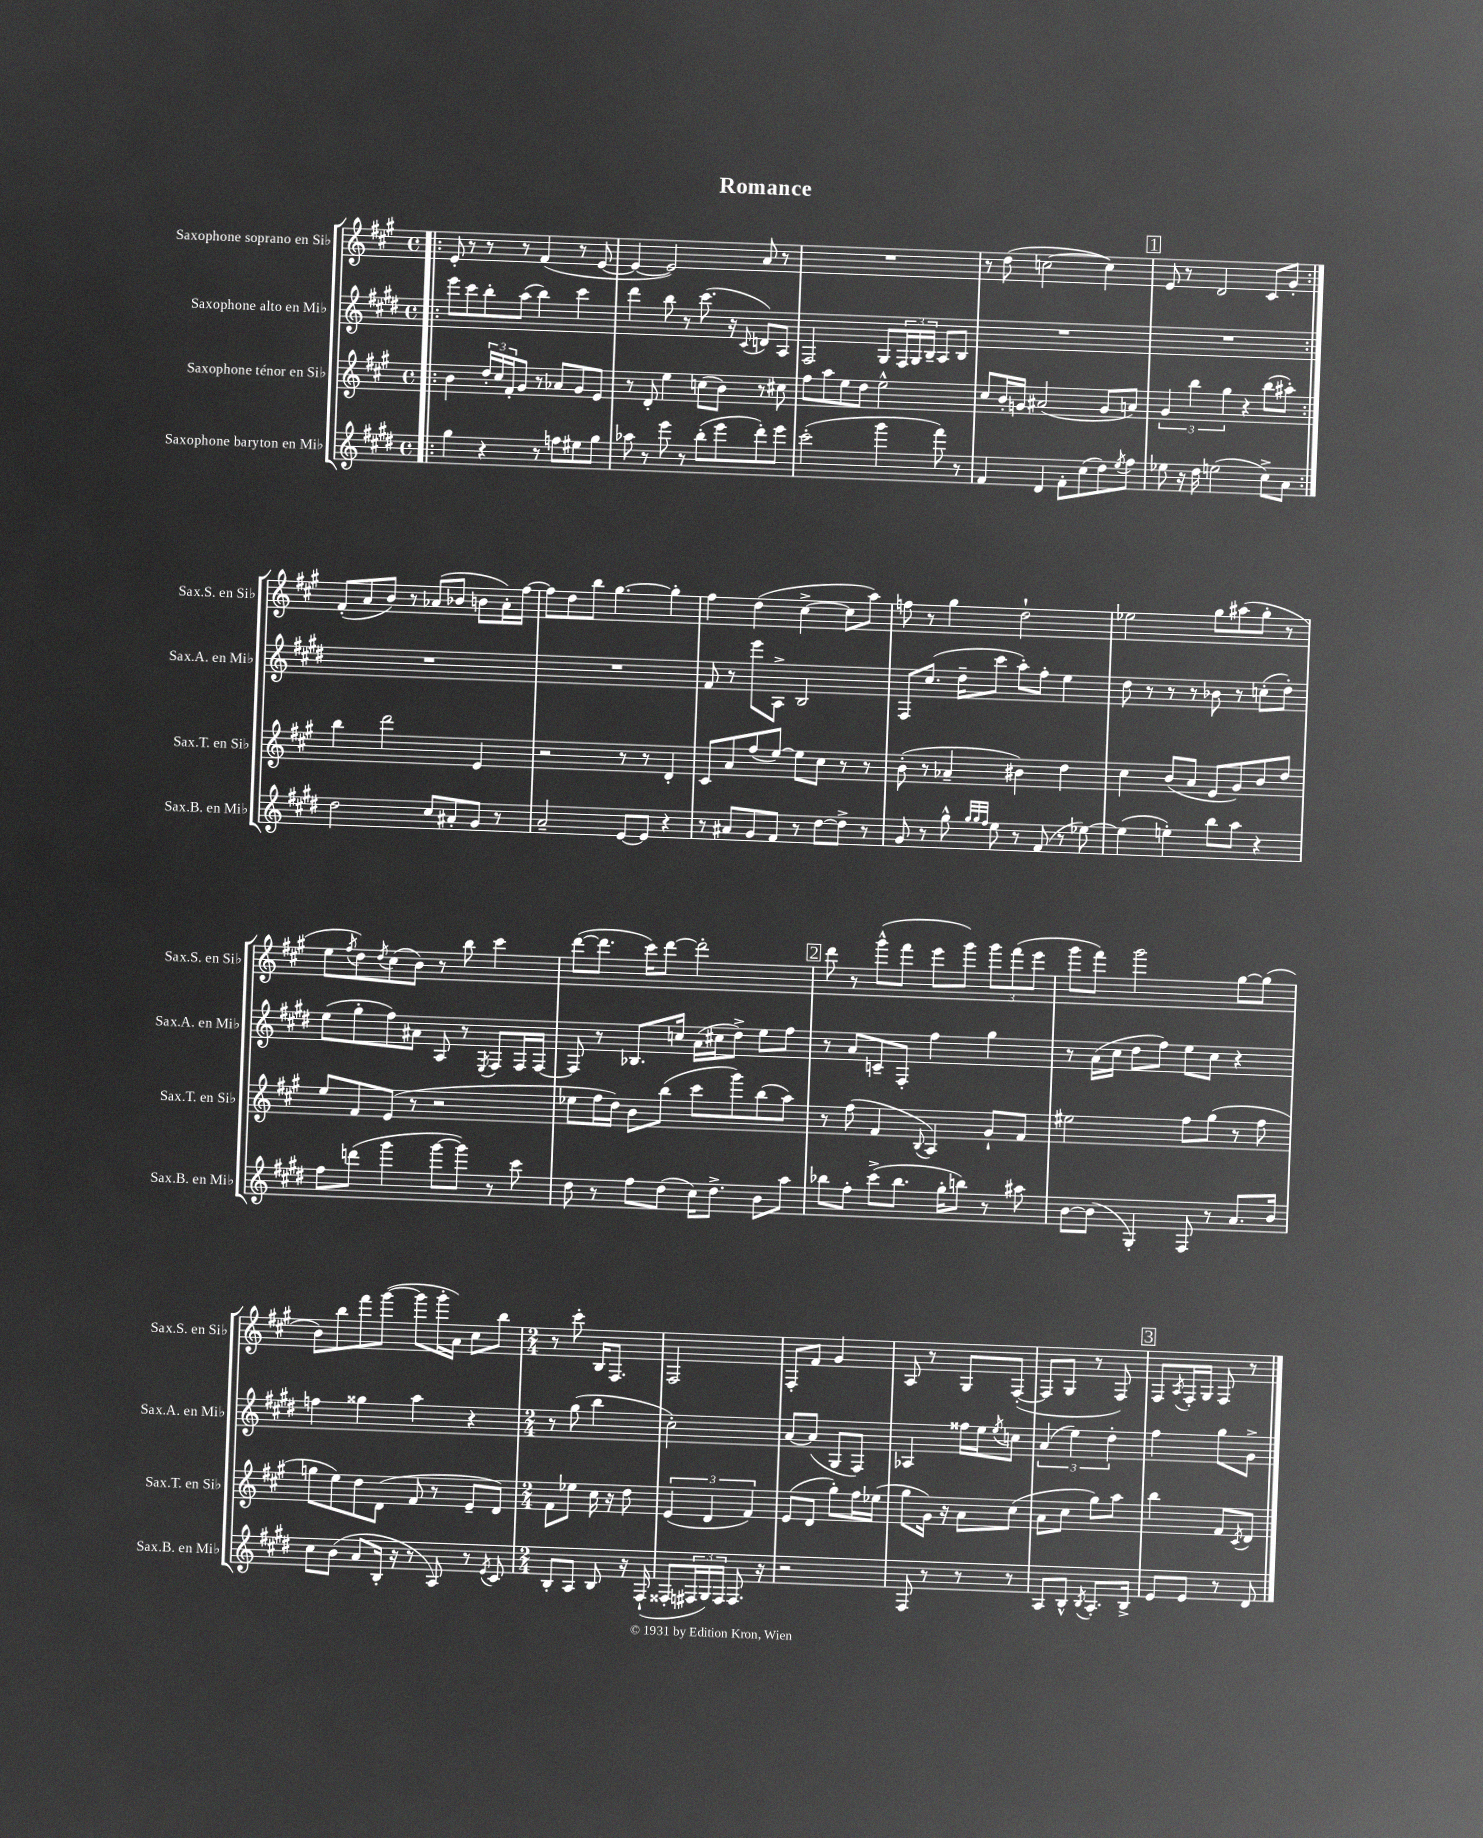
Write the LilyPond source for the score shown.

\header { title = "Romance" }
<<
\new StaffGroup <<
\new Staff = "s0" \with { instrumentName = "Saxophone soprano en Sib" shortInstrumentName = "Sax.S. en Sib" } {
    \clef treble \key a \major \defaultTimeSignature \time 4/4
    \repeat volta 2 { \bar ".|:" e'8-. r8 r8 r8 fis'4( r8 e'8~ |
    e'4~ e'2) a'8 r8 |
    R1 |
    r8 d''8( c''2~ c''4) |
    \mark \markup { \box "1" } e'8 r8 d'2 cis'8 gis'8-. | }
    fis'8-.( a'8 b'8) r8 aes'8( bes'8 b'8 aes'16-.) fis''16~ |
    fis''8 d''8 b''8 gis''4.~ gis''4-. |
    fis''4 d''4( cis''4~-> cis''8 a''8) |
    f''8 r8 gis''4 d''2-! |
    ees''2 gis''8 ais''8( gis''8-. r8 |
    e''8 \acciaccatura { fis''8 } d''8) \acciaccatura { d''8 } cis''8( b'8) r8 b''8 cis'''4 |
    d'''8~( d'''8. cis'''16) d'''8~ d'''2-. |
    \mark \markup { \box "2" } d'''8 r8 gis'''8-^( fis'''8 e'''8 gis'''8) \tuplet 3/2 { gis'''8 fis'''8( e'''8 } |
    gis'''8 fis'''8) gis'''2 gis''8~ gis''8( |
    b'8) b''8 fis'''8 gis'''8~( gis'''8 gis'''16-. a'16) cis''8 b''8 |
    \numericTimeSignature \time 2/4 r8 cis'''8-. b16 fis8. |
    fis2 |
    fis8-. fis'8 gis'4 |
    a8 r8 gis8 fis8~-.( |
    fis8 gis8 r8 fis8) |
    \mark \markup { \box "3" } fis8 \acciaccatura { a8 } fis16-. gis16 fis8 r8 \bar "|." |
}
\new Staff = "s1" \with { instrumentName = "Saxophone alto en Mib" shortInstrumentName = "Sax.A. en Mib" } {
    \clef treble \key e \major \defaultTimeSignature \time 4/4
    \repeat volta 2 { \bar ".|:" e'''8 cis'''8 b''8-. a''8( b''4) cis'''4 |
    dis'''4 b''8 r8 cis'''8.( r16 \appoggiatura { cis'8 } d'8) a8 |
    fis2 gis8 \tuplet 3/2 { fis16 gis16 b16-- } a8 b8 |
    R1 |
    \mark \markup { \box "1" } R1 | }
    R1 |
    R1 |
    fis'8 r8 e'''8 a8-> b2 |
    fis8 cis''8.( dis''16-- cis'''8 a''8-.) fis''8-. e''4 |
    dis''8 r8 r8 r8 bes'8 r8 c''8-.( dis''8-.) |
    e''8( gis''8-. fis''8) ais'8 a8 r8 \acciaccatura { e8 } fis8 fis16 fis16~ |
    fis8 r8 bes8. c''16 a'16( cis''16 dis''8->) e''8 fis''8 |
    \mark \markup { \box "2" } r8 a'8 c'8-- fis8-. fis''4 gis''4 |
    r8 a'16( cis''16 dis''8 fis''8) e''8 cis''8 r4 |
    f''4 gisis''4 a''4 r4 |
    \numericTimeSignature \time 2/4 r8 gis''8( b''4 |
    cis''2-.) |
    a'8~ a'8( gis8 fis8) |
    aes4 fisis''16 e''16 \acciaccatura { e''8 } c''8 |
    \tuplet 3/2 { a'4( e''4) dis''4-. } |
    \mark \markup { \box "3" } fis''4 gis''8 gis'8-> \bar "|." |
}
\new Staff = "s2" \with { instrumentName = "Saxophone ténor en Sib" shortInstrumentName = "Sax.T. en Sib" } {
    \clef treble \key a \major \defaultTimeSignature \time 4/4
    \repeat volta 2 { \bar ".|:" b'4 \tuplet 3/2 { d''16-. cis''16 fis'16-. } gis'8 r8 aes'8 gis'8 e'8 |
    r8 d'8-. e''4 c''8( b'8) r8 cis''8 |
    fis''8 a''8 e''8 d''8 e''2-^ |
    cis''8 b'16-. g'16 ais'2( g'8 a'8) |
    \mark \markup { \box "1" } \tuplet 3/2 { gis'4 b''4 gis''4 } r4 b''8( ais''8-.) | }
    b''4 d'''2 e'4 |
    r2 r8 r8 d'4-. |
    cis'8 a'8 fis''8( e''8~) e''8 cis''8 r8 r8 |
    b'8-.( r8 aes'4-- bis'4) d''4 |
    cis''4 b'8( a'8 e'8 gis'8) b'8 d''8 |
    e''8 fis'8 e'8( r8 r2 |
    ees''8 fis''16 d''16) b'8 b''8( cis'''8 gis'''8) b''8( a''8) |
    \mark \markup { \box "2" } r8 fis''8( fis'4 \appoggiatura { b8 } a4) gis'8-! fis'8 |
    eis''2 fis''8 gis''8( r8 fis''8 |
    g''8 e''8) d''8 d'8( fis'8 r8 e'8-- d'8) |
    \numericTimeSignature \time 2/4 fis'8 ees''8 cis''16 r16 d''8 |
    \tuplet 3/2 { e'4( d'4 fis'4) } |
    e'8( d'8 gis''8-.) fis''16 ees''16( |
    gis''8 gis'16) r16 a'8 cis''8( |
    a'8 cis''8 gis''8) a''8 |
    \mark \markup { \box "3" } b''4 fis'8 \acciaccatura { cis'8 } d'8 \bar "|." |
}
\new Staff = "s3" \with { instrumentName = "Saxophone baryton en Mib" shortInstrumentName = "Sax.B. en Mib" } {
    \clef treble \key e \major \defaultTimeSignature \time 4/4
    \repeat volta 2 { \bar ".|:" gis''4 r4 r8 f''8 eis''8 gis''8 |
    aes''8 r8 e'''8 r8 b''8-.( e'''8 dis'''8-.) e'''8 |
    cis'''2-.( gis'''4 fis'''8) r8 |
    fis'4 dis'4 fis'8-. cis''8( dis''8) \acciaccatura { e''8 } fis''8 |
    \mark \markup { \box "1" } ees''8 r16 dis''16 e''2( cis''8->) a'8 | }
    dis''2 cis''8 ais'8-. gis'8 r8 |
    a'2-- e'8~ e'8 r4 |
    r8 ais'8 gis'8 fis'8 r8 dis''8~ dis''8-> r8 |
    gis'8 r8 gis''8-^ \grace { gis''32 gis''32 fis''32 } e''8 r8 fis'8( r8 ees''8~) |
    ees''4( e''4-.) b''8 a''8 r4 |
    fis''8 d'''8( gis'''4 gis'''8~ gis'''8) r8 cis'''8 |
    dis''8 r8 fis''8 dis''8( cis''16) dis''8.-> b'8 a''8 |
    \mark \markup { \box "2" } bes''8 fis''8-. cis'''8->( bes''8. gis''16-. b''8) r8 ais''8 |
    b'8~ b'8( gis4-.) fis8 r8 a'8. b'16 |
    cis''8 b'8( a'8 b16-. r16 r8 a8) r8 \acciaccatura { e'8 } cis'8 |
    \numericTimeSignature \time 2/4 b8-. a8 b8 r16 fis16-!( |
    fisis8-. \tuplet 3/2 { fis16 gis16) fis16 } fis8. r16 |
    r2 |
    fis8 r8 r8 r8 |
    a8 b8-^ \acciaccatura { b8 } a8.-. b16-> |
    \mark \markup { \box "3" } e'8 e'8 r8 dis'8 \bar "|." |
}
>>
>>
\layout { \context { \Score \remove "Bar_number_engraver" } }
